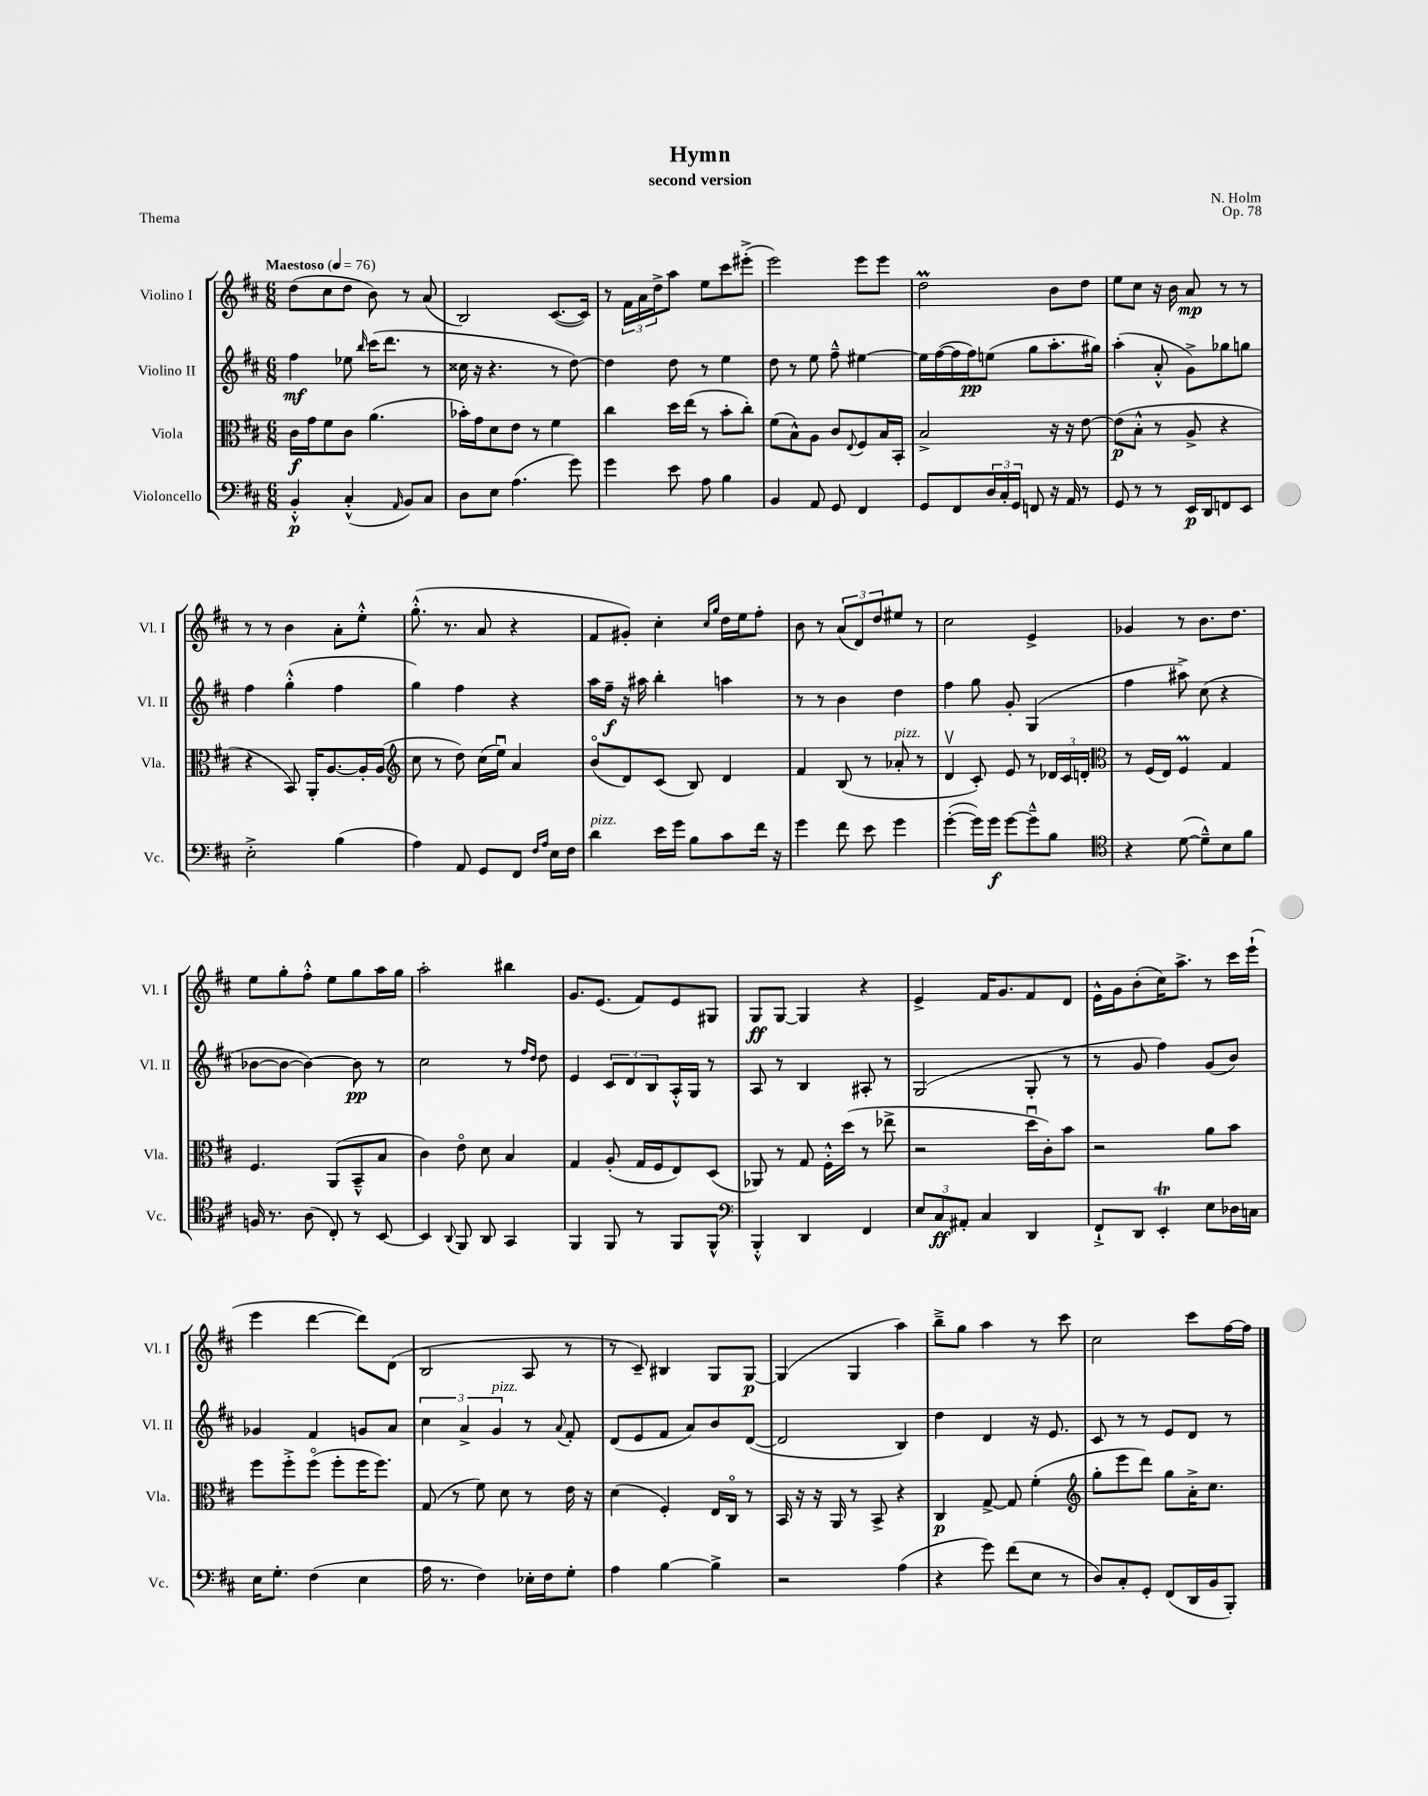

**kern	**dynam	**kern	**dynam	**kern	**dynam	**kern	**dynam
*part4	*part4	*part3	*part3	*part2	*part2	*part1	*part1
*staff4	*staff4	*staff3	*staff3	*staff2	*staff2	*staff1	*staff1
*I"Violoncello	*	*I"Viola	*	*I"Violino II	*	*I"Violino I	*
*I'Vc.	*	*I'Vla.	*	*I'Vl. II	*	*I'Vl. I	*
*clefF4	*	*clefC3	*	*clefG2	*	*clefG2	*
*k[f#c#]	*	*k[f#c#]	*	*k[f#c#]	*	*k[f#c#]	*
*M6/8	*	*M6/8	*	*M6/8	*	*M6/8	*
*MM76	*	*MM76	*	*MM76	*	*MM76	*
=1	=1	=1	=1	=1	=1	=1	=1
!	!	!	!	!	!	!LO:TX:a:B:t=Maestoso	!
4BB'^^/	p	16c#\LL	f	4ff#\	mf	(8dd\L	.
.	.	16g\J	.	.	.	.	.
.	.	8f#\	.	.	.	8cc#\	.
(4C#'^^/	.	8c#\J	.	8ee-X\	.	8dd\J	.
.	.	.	.	16qqbb/	.	.	.
.	.	(4.a\	.	(16ccc#\KL	.	8b\)	.
.	.	.	.	8.ddd\J	.	.	.
16qqAA/	.	.	.	.	.	.	.
8BB/L)	.	.	.	.	.	8r	.
8C#/J	.	.	.	8r	.	(8a/	.
=2	=2	=2	=2	=2	=2	=2	=2
8D\L	.	16b-X'\LL)	.	16cc##X\	.	2B/)	.
.	.	16g\J	.	16r	.	.	.
8E\J	.	8d\	.	4.r	.	.	.
(4.A\	.	8e\J	.	.	.	.	.
.	.	8r	.	.	.	.	.
.	.	4f#\	.	8r	.	([8.c#/L	.
8g\)	.	.	.	[8dd\)	.	.	.
.	.	.	.	.	.	16c#/Jk])	.
=3	=3	=3	=3	=3	=3	=3	=3
4g\	.	4cc#\	.	4dd\]	.	8r	.
.	.	.	.	.	.	24f#\LL	.
.	.	.	.	.	.	24a\	.
.	.	.	.	.	.	24dd^\J	.
8e\	.	16dd\LL	.	8dd\	.	8aa\J	.
.	.	(16ee\JJ	.	.	.	.	.
8A\	.	8r	.	8r	.	8ee\L	.
4B\	.	8b'\L	.	4ee\	.	8ccc#\	.
.	.	8cc#'\J)	.	.	.	(8eee#X'^\J	.
=4	=4	=4	=4	=4	=4	=4	=4
4BB/	.	(8f#\L	.	8dd\	.	2eee\)	.
.	.	8B^^\)	.	8r	.	.	.
8AA/	.	8A\J	.	8ee\	.	.	.
8GG/	.	8c#/L	.	8ff#~^^\	.	.	.
.	.	8qqE/	.	.	.	.	.
4FF#/	.	8F#/	.	[4ee#X\	.	8eee\L	.
.	.	16B/L	.	.	.	8eee\J	.
.	.	16BB'/JJ	.	.	.	.	.
=5	=5	=5	=5	=5	=5	=5	=5
8GG/L	.	2B^/	.	16ee#\LL]	.	2ddM\	.
.	.	.	.	([16ff#\	.	.	.
8FF#/	.	.	.	16ff#\]	.	.	.
.	.	.	.	16ff#\J)	pp	.	.
24D/L	.	.	.	(8een\J	.	.	.
24C#'/	.	.	.	.	.	.	.
24GG/JJ	.	.	.	.	.	.	.
8FFn/	.	.	.	8gg\L	.	.	.
16r	.	16r	.	8.aa'\	.	8b\L	.
16AA/	.	16r	.	.	.	.	.
8r	.	[8e\	.	.	.	8dd\J	.
.	.	.	.	16gg#X\Jk)	.	.	.
=6	=6	=6	=6	=6	=6	=6	=6
8GG/	.	(8e\L]	p	(4aa'\	.	8ee\L	.
8r	.	8B'^^\J	.	.	.	8cc#\J	.
8r	.	8r	.	8a'^^/	.	16r	.
.	.	.	.	.	.	16b\	.
16EE/LL	p	8A^/	.	8g^\L)	.	8a/	mp
16DD/J	.	.	.	.	.	.	.
8FFn/	.	4r	.	8gg-X\	.	8r	.
8EE/J	.	.	.	8ggn\J	.	8r	.
!!LO:LB:g=z
=7	=7	=7	=7	=7	=7	=7	=7
2E'^\	.	4r	.	4ff#\	.	8r	.
.	.	.	.	.	.	8r	.
.	.	8BB/)	.	(4gg'^^\	.	4b\	.
.	.	16AA'/KL	.	.	.	.	.
.	.	[8.A/	.	.	.	.	.
(4B\	.	.	.	4ff#\	.	8a'\L	.
.	.	16A'/L]	.	.	.	8ee'^^\J	.
.	.	(16A/JJ	.	.	.	.	.
=8	=8	=8	=8	=8	=8	=8	=8
*	*	*clefG2	*	*	*	*	*
4A\)	.	8cc#\	.	4gg\)	.	(8.gg'^^\	.
.	.	8r	.	.	.	.	.
.	.	.	.	.	.	8.r	.
8AA/	.	8dd\)	.	4ff#\	.	.	.
8GG/L	.	(16cc#\LL	.	.	.	8a/	.
.	.	16eeu\JJ)	.	.	.	.	.
8FF#/J	.	4a/	.	4r	.	4r	.
16qqF#/LL	.	.	.	.	.	.	.
16qqA/JJ	.	.	.	.	.	.	.
16E\LL	.	.	.	.	.	.	.
16F#\JJ	.	.	.	.	.	.	.
=9	=9	=9	=9	=9	=9	=9	=9
!LO:TX:a:i:t=pizz.	!	!	!	!	!	!	!
4d\	.	(8b/L	.	16aa\LL	.	8f#/L	.
.	.	.	.	16ff#~\JJ	f	.	.
.	.	8d/)	.	16r	.	8g#X'/J)	.
.	.	.	.	16aa#X\	.	.	.
16e\LL	.	(8c#/J	.	4bb'\	.	4cc#'\	.
16g\JJ	.	.	.	.	.	.	.
8B\L	.	8B/)	.	.	.	.	.
.	.	.	.	.	.	16qqcc#/LL	.
.	.	.	.	.	.	16qqgg/JJ	.
8c#\	.	4d/	.	4aan\	.	16dd\LL	.
.	.	.	.	.	.	16ee\J	.
16f#\Jk	.	.	.	.	.	8ff#'\J	.
16r	.	.	.	.	.	.	.
=10	=10	=10	=10	=10	=10	=10	=10
4g\	.	4f#/	.	8r	.	8b\	.
.	.	.	.	8r	.	8r	.
8f#\	.	(8B/	.	4b\	.	(12a/L	.
.	.	.	.	.	.	12d/)	.
8e\	.	8r	.	.	.	.	.
.	.	.	.	.	.	12dd/	.
!	!	!LO:TX:a:i:t=pizz.	!	!	!	!	!
4g\	.	8a-X'/	.	4dd\	.	8ee#X/J	.
.	.	8r	.	.	.	8r	.
=11	=11	=11	=11	=11	=11	=11	=11
([4g'\	.	4dv/	.	4ff#\	.	2cc#\	.
16g\LL])	.	8c#'/)	.	8gg\	.	.	.
16g\JJ	f	.	.	.	.	.	.
[8g\L	.	8e/	.	8g'/	.	.	.
8g~^^\]	.	8r	.	(4G/	.	4e^/	.
8B\J	.	24d-X/LL	.	.	.	.	.
.	.	24c#/	.	.	.	.	.
.	.	24dn'/JJ	.	.	.	.	.
=12	=12	=12	=12	=12	=12	=12	=12
*clefC4	*	*clefC3	*	*	*	*	*
4r	.	8r	.	4ff#\	.	4g-X/	.
.	.	(16F#/LL	.	.	.	.	.
.	.	16E/JJ)	.	.	.	.	.
([8d\	.	4F#m/	.	8aa#X^\)	.	8r	.
8d~^^\L])	.	.	.	(8cc#\	.	8.b\L	.
8B\	.	4G/	.	4r	.	.	.
.	.	.	.	.	.	8.dd\J	.
8f#\J	.	.	.	.	.	.	.
!!LO:LB:g=z
=13	=13	=13	=13	=13	=13	=13	=13
16Fn/	.	4.F#/	.	[8b-X\L	.	8ee\L	.
8.r	.	.	.	.	.	.	.
.	.	.	.	8b-\J_	.	8gg'\	.
(8A\	.	.	.	4b-\_)	.	8ff#'^^\J	.
8C#'/)	.	(8AA/L	.	.	.	8ee\L	.
8r	.	8BB~^^/	.	8b-\]	pp	8gg\	.
[8BB/	.	8B/J	.	8r	.	16aa\L	.
.	.	.	.	.	.	16gg\JJ	.
=14	=14	=14	=14	=14	=14	=14	=14
4BB/]	.	4c#\)	.	2cc#\	.	2aa'\	.
8qqAA/	.	.	.	.	.	.	.
8FF#/	.	8e\	.	.	.	.	.
8AA/	.	8d\	.	.	.	.	.
4GG/	.	4B/	.	8r	.	4bb#X\	.
.	.	.	.	16qqff#/LL	.	.	.
.	.	.	.	16qqdd/JJ	.	.	.
.	.	.	.	8dd\	.	.	.
=15	=15	=15	=15	=15	=15	=15	=15
4FF#/	.	4G/	.	4e/	.	8.g/L	.
.	.	.	.	.	.	(8.e/J	.
8FF#/	.	(8A'/	.	12c#/L	.	.	.
.	.	.	.	12d/	.	.	.
8r	.	16G/LL	.	.	.	8f#/L)	.
.	.	.	.	12B/	.	.	.
.	.	16F#/J	.	.	.	.	.
8FF#/L	.	8E/)	.	16A'^^/L	.	8e/	.
.	.	.	.	16G/JJ	.	.	.
8FF#^^/J	.	(8D/J	.	8r	.	8G#X/J	.
=16	=16	=16	=16	=16	=16	=16	=16
*clefF4	*	*	*	*	*	*	*
4BBB'^^/	.	8AA-X/)	.	8A/	.	8G/L	ff
.	.	8r	.	8r	.	[8G/J	.
4DD/	.	8G/	.	4B/	.	4G/]	.
.	.	16F#'^^\LL	.	.	.	.	.
.	.	(16dd\JJ	.	.	.	.	.
4FF#/	.	8r	.	8A#X'/	.	4r	.
.	.	8ee-X^\	.	8r	.	.	.
=17	=17	=17	=17	=17	=17	=17	=17
12E/L	.	2r	.	(2G/	.	4e^/	.
12C#/	ff	.	.	.	.	.	.
12AA#X'/J	.	.	.	.	.	.	.
4C#/	.	.	.	.	.	16f#/KL	.
.	.	.	.	.	.	8.g/	.
4DD/	.	16ddu\LL	.	8G'/	.	8f#/	.
.	.	16c#'\J)	.	.	.	.	.
.	.	8b\J	.	8r	.	8d/J	.
=18	=18	=18	=18	=18	=18	=18	=18
8FF#`^/L	.	2r	.	8r	.	16e^^\LL	.
.	.	.	.	.	.	16g\J	.
8DD/J	.	.	.	8g/	.	(8b'\	.
4EET'/	.	.	.	4ff#\)	.	16cc#\K)	.
.	.	.	.	.	.	8.aa^\J	.
8E\L	.	8a\L	.	(8g/L	.	8r	.
16D-X\L	.	8b\J	.	8b/J)	.	16ccc#\LL	.
16Cn\JJ	.	.	.	.	.	(16eee`\JJ	.
!!LO:LB:g=z
=19	=19	=19	=19	=19	=19	=19	=19
16E\KL	.	8ff#\L	.	4g-X/	.	4eee\	.
8.G'\J	.	.	.	.	.	.	.
.	.	8ff#'^\	.	.	.	.	.
(4F#\	.	(8ff#\J	.	4f#/	.	[4ddd\	.
.	.	8ff#'\L	.	.	.	.	.
4E\	.	16ff#\K	.	8gn/L	.	8ddd\L])	.
.	.	8.ff#\J)	.	.	.	.	.
.	.	.	.	8a/J	.	(8d\J	.
=20	=20	=20	=20	=20	=20	=20	=20
16A\	.	(8G/	.	6cc#\	.	2B/	.
8.r	.	.	.	.	.	.	.
.	.	8r	.	.	.	.	.
.	.	.	.	6a^/	.	.	.
4F#\)	.	8f#\)	.	.	.	.	.
!	!	!	!	!LO:TX:a:i:t=pizz.	!	!	!
.	.	.	.	6g/	.	.	.
.	.	8d\	.	.	.	.	.
16E-X'\LL	.	8r	.	8r	.	8A/	.
16F#\J	.	.	.	.	.	.	.
.	.	.	.	8qqa/	.	.	.
8G'\J	.	16e\	.	8f#'/	.	8r	.
.	.	16r	.	.	.	.	.
=21	=21	=21	=21	=21	=21	=21	=21
4A\	.	(4d\	.	(8d/L	.	8r	.
.	.	.	.	8e/	.	8c#~/)	.
[4B\	.	4F#'/)	.	8f#/J	.	4B#X/	.
.	.	.	.	8a/L)	.	.	.
4B^\]	.	16E/LL	.	8b/	.	8G/L	.
.	.	16C#/JJ	.	.	.	.	.
.	.	8r	.	([8d/J	.	[8G/J	p
=22	=22	=22	=22	=22	=22	=22	=22
2r	.	16BB/	.	2d/]	.	(4G/]	.
.	.	16r	.	.	.	.	.
.	.	16r	.	.	.	.	.
.	.	16AA/	.	.	.	.	.
.	.	8r	.	.	.	4G/	.
.	.	8BB^/	.	.	.	.	.
(4A\	.	4r	.	4B/)	.	4aa\)	.
=23	=23	=23	=23	=23	=23	=23	=23
4r	.	4C#/	p	4dd\	.	8bb~^\L	.
.	.	.	.	.	.	8gg\J	.
8g\)	.	[8G^/	.	4d/	.	4aa\	.
(8f#\L	.	8G/]	.	.	.	.	.
8E\J	.	(4f#'\	.	16r	.	8r	.
.	.	.	.	8.e/	.	.	.
8r	.	.	.	.	.	8ccc#\	.
=24	=24	=24	=24	=24	=24	=24	=24
*	*	*clefG2	*	*	*	*	*
8D/L)	.	8gg'\L	.	8c#/	.	2cc#\	.
8C#'/	.	8eee\	.	8r	.	.	.
8GG'/J	.	8ddd\J)	.	8r	.	.	.
(8FF#/L	.	8gg\L	.	8e/L	.	.	.
16DD/L	.	16a'^\K	.	8d/J	.	8ccc#\L	.
16BB/J	.	8.cc#\J	.	.	.	.	.
8BBB'/J)	.	.	.	8r	.	[16ff#\L	.
.	.	.	.	.	.	16ff#\JJ]	.
==	==	==	==	==	==	==	==
*-	*-	*-	*-	*-	*-	*-	*-
